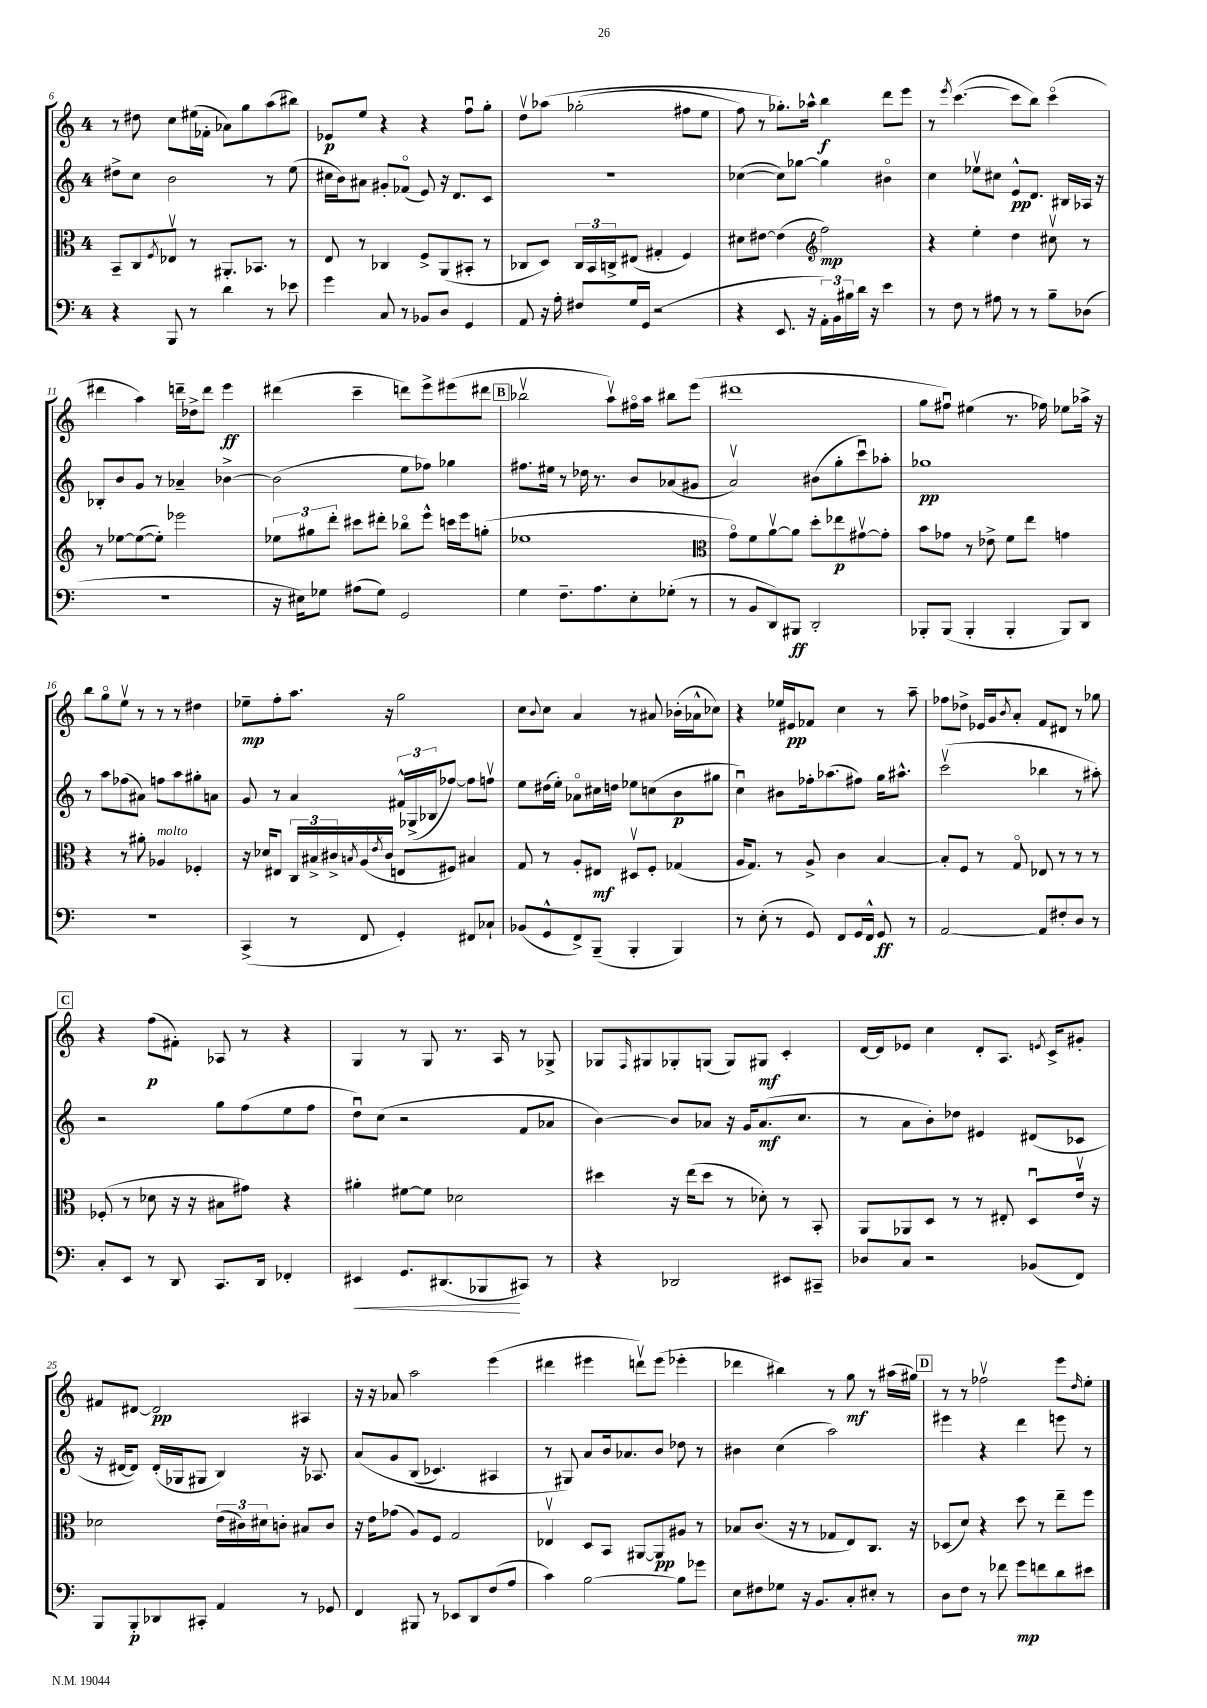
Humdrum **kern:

**kern	**kern	**kern	**kern
*staff4	*staff3	*staff2	*staff1
*clefF4	*clefC3	*clefG2	*clefG2
*k[]	*k[]	*k[]	*k[]
*M4/4	*M4/4	*M4/4	*M4/4
4r	8BB~	8dd#^	8r
.	8C	8cc	8dd#
.	8qF	.	.
8BBB	8E-v	2b	8cc
8r	8r	.	(16ee#
.	.	.	16f-'
4d	8.AA#'	.	8a-)
.	.	.	8gg
.	8.BB-	.	.
8r	.	8r	(8aa
8e-	8r	(8ee	8bb#)
=	=	=	=
4g	8E	16cc#	8e-
.	.	16b)	.
.	8r	8a#	8ee
8C	4C-	8g#'	4r
8r	.	(8f-o	.
8BB-	8F^	8e)	4r
8D	(8AA	16r	.
.	.	8.d	.
4GG	8BB#'	.	8ffu
.	8r	8c	8gg'
=	=	=	=
8AA	8C-	1r	8ddv
16r	8D)	.	&(8aa-
16A'	.	.	.
8F#	24C-	.	(2gg-'
.	24BB	.	.
.	24C^	.	.
16G	(8E#	.	.
(16GG	.	.	.
2r	4G#'	.	.
.	4F)	.	8ff#
.	.	.	8ee
=	=	=	=
4r	8d#	([4cc-	8ff)
.	[8e#	.	8r
8.EE	(4e#]	8cc-])	8.gg-'&)
.	.	[8gg-	.
16r	.	.	16aa-^^
*	*clefG2	*	*
24AA')	2ff)	4gg-]	4bb
24BB	.	.	.
24B#	.	.	.
16d	.	.	.
16r	.	.	.
4e	.	4b#o	8ddd
.	.	.	8eee
=	=	=	=
8r	4r	4cc	8r
.	.	.	8qeee
8F	.	.	([4.ccc
8r	4ee'	8ee-v	.
8A#	.	8cc#	.
8r	4dd	8e^^	8ccc]
8r	.	8.d	8bb)
8B~	8cc#v	.	(4ccco
.	.	16B#	.
(8D-	8r	16A-	.
.	.	16r	.
=	=	=	=
1r	8r	8B-'	4ddd#
.	[8ee-	8b	.
.	(8ee-_	8g	4aa)
.	8ee-'])	8r	.
.	2eee-	4a-~	16ddd~
.	.	.	16dd-^
.	.	.	8ddd
.	.	[4b-^	4eee
=	=	=	=
16r	12ee-	(2b-]	(4ddd#
16E#)	.	.	.
.	12gg#	.	.
8G-	.	.	.
.	12ddd'	.	.
(8A#	8ccc#	.	4ccc~
8G-)	8ddd#'	.	.
2GG	8bb-o	8ee	8ddd)
.	8eee^^	8ff-)	8eee^
.	16ccc	4gg-	(8eee#
.	16eee	.	.
.	(8gg'	.	8ddd#
=	=	=	=
4G	1ee-	8.ff#	2bb-v
.	.	16ee#	.
8.F~	.	8r	.
.	.	16dd-	.
8.A	.	8.r	.
.	.	.	8aav)
8E'	.	8b	16ff#o
.	.	.	16aa
(8G-'	.	(8a-	8bb#
8r	.	8g#	(8eee
=	=	=	=
*	*clefC3	*	*
8r	8go)	2av)	1ddd#
8BB	8f	.	.
8DD)	[8av	.	.
8BBB#	8a]	.	.
2DD'	8dd'	(8b#	.
.	8ee-	8gg'	.
.	[8g#v	8cccu)	.
.	8g#']	8aa-'	.
=	=	=	=
8BBB-'	8b	1gg-	8gg
(8BBB-	8g-	.	8ff#u)
4BBB-'	8r	.	(4ee#
.	8e-^	.	.
4BBB-'	8f	.	8.r
.	8ee	.	.
.	.	.	16ff-)
8BBB-)	4g	.	8ee-
8DD	.	.	16aa-^
.	.	.	16r
=	=	=	=
1r	4r	8r	8bb
.	.	8aa	8ggo
.	8r	(8ff-	8eev
.	8a#'	8a#)	8r
.	4A-	8ff	8r
.	.	8aa	8r
.	4F-'	8gg#'	4dd#
.	.	8a	.
=	=	=	=
(4CC^	16r	8g	8ee-~
.	16d-	.	.
.	8E#	8r	8ff'
8r	24C	4a	8.aa
.	24B#^	.	.
.	24c#^	.	.
.	8qB	.	.
8FF	(16A	.	.
.	8qe	.	.
.	16c#	.	16r
4GG')	8E	24f#^^	2gg
.	.	(24G-^	.
.	.	24B-	.
.	8F#)	[8ff-)	.
8FF#	4B#	8ff-]	.
8C-`	.	8ffv	.
=	=	=	=
(8BB-	8G	8ee	8cc
.	.	.	8qqb
8GG^^	8r	(16dd#	8cc
.	.	16ee')	.
8FF^)	8A'	8a-o	4a
(8BBB~	8E#	16cc#	.
.	.	16dd	.
4BBB'	8D#v	8ee-	8r
.	8F'	(8cc	8a#
4BBB)	(4G-	8b	(16b-'
.	.	.	16a-^^
.	.	8gg#	8cc-)
=	=	=	=
8r	16A	4ccu)	4r
.	8.G)	.	.
(8E'	.	.	.
8r	8r	8b#	16ee-
.	.	.	16e#
8GG)	8A^	16ff-'	8f-
.	.	(8.aa-	.
8FF	4c	.	4cc
16GG	.	8ff#)	.
16FF^^	.	.	.
8GG	[4B	16gg	8r
.	.	8.aa#^^	.
8r	.	.	8aa~
=	=	=	=
[2AA	8B']	(2cccv	8ff-
.	8F	.	8dd-^
.	8r	.	16e-
.	.	.	16g
.	.	.	8qb
.	8Go	.	8a'
8AA]	8E-	4bb-	8f
8F#'	8r	.	8d#
8D	8r	8r	8r
8r	8r	8aa#')	8gg-
=	=	=	=
8C'	(8F-'	2r	4r
8EE	8r	.	.
8r	8d-	.	(8ff
8DD	16r	.	8f#')
.	16r	.	.
8.CC	8B#	8gg	8A-
.	8g#)	(8ff	8r
16DD	.	.	.
4FF-'	4r	8ee	4r
.	.	8ff	.
=	=	=	=
4EE#	4a#'	8ddu)	4G
.	.	(8cc	.
8.GG	[8f#	2r	8r
.	8f#]	.	8G
(8.DD#	.	.	.
.	2d-	.	8.r
8BBB-	.	.	.
.	.	.	16A
8CC#)	.	8f	8r
8r	.	8a-	8G-^
=	=	=	=
4r	4dd#	[4b)	8G-
.	.	.	16qqF
.	.	.	8G#
2DD-	16r	8b]	8G-'
.	(16ee	.	.
.	8dd#	8a-	(8G
.	8r	16r	8G)
.	.	16g	.
.	8d-')	(8.a-	8G#
8EE#	8r	.	4c'
.	.	8.cc	.
8CC#~	8BB'	.	.
=	=	=	=
8D-	8AA	8r	[16d
.	.	.	16d]
8C	8AA-	8a	8e-
2r	8D	8b')	4cc
.	8r	8dd-	.
.	8r	4e#	8d'
.	8E#'	.	8.A
(8BB-	8Du	(8d#	.
.	.	.	8qe
.	.	.	16c^
8FF)	16ev	8c-	8g#'
.	16r	.	.
=	=	=	=
8BBB	2d-	16r	8f#
.	.	[16d#	.
8BBB'	.	8d#])	[8d#
8DD-	.	(16d#'	2d#]
.	.	16G-	.
8CC#'	.	8G#	.
4AA	(24e	4B)	.
.	24c#)	.	.
.	24d#	.	.
.	8c'	.	.
8r	8B#	16r	4A#
.	.	8.A-	.
8GG-	8c	.	.
=	=	=	=
4FF	16r	&(8a	16r
.	16e	.	16r
.	(8g-	8g	8a-
8BBB#	8A)	(8B	2aa
8r	8F	4.c-)	.
8EE-	2G	.	.
8DD	.	.	.
(8F	.	4A#	(4eee
8A	.	.	.
=	=	=	=
4c)	4E-v	8r	4ddd#
.	.	8G#&)	.
[2B	8D	8a	4eee#
.	8BB	16b	.
.	.	8.a-	.
.	[8AA#	.	8dddv)
.	8AA#]	8b	(8eee#
8B]	8A#	8dd-	4eee-'
8g-	8r	8r	.
=	=	=	=
8E	8B-	4b#	4ddd-
8F#	(8.c	.	.
8G-	.	(4cc	4bb#)
.	16r	.	.
16r	8r	.	.
8.BB	.	.	.
.	8G-	2aa)	8r
8C'	8E)	.	8gg
8E#'	8.C	.	8r
8r	.	.	(16aa#
.	16r	.	16gg#)
=	=	=	=
8D	(8D-	4eee#	8r
8F	8d)	.	8r
8r	4r	4r	2ff-v
8f-	.	.	.
8g	8dd	4ddd	.
8f	8r	.	.
8d	8ee~	8eee	8eee
.	.	.	16qqdd
8e#	8ff	8r	8ee'
==	==	==	==
*-	*-	*-	*-
